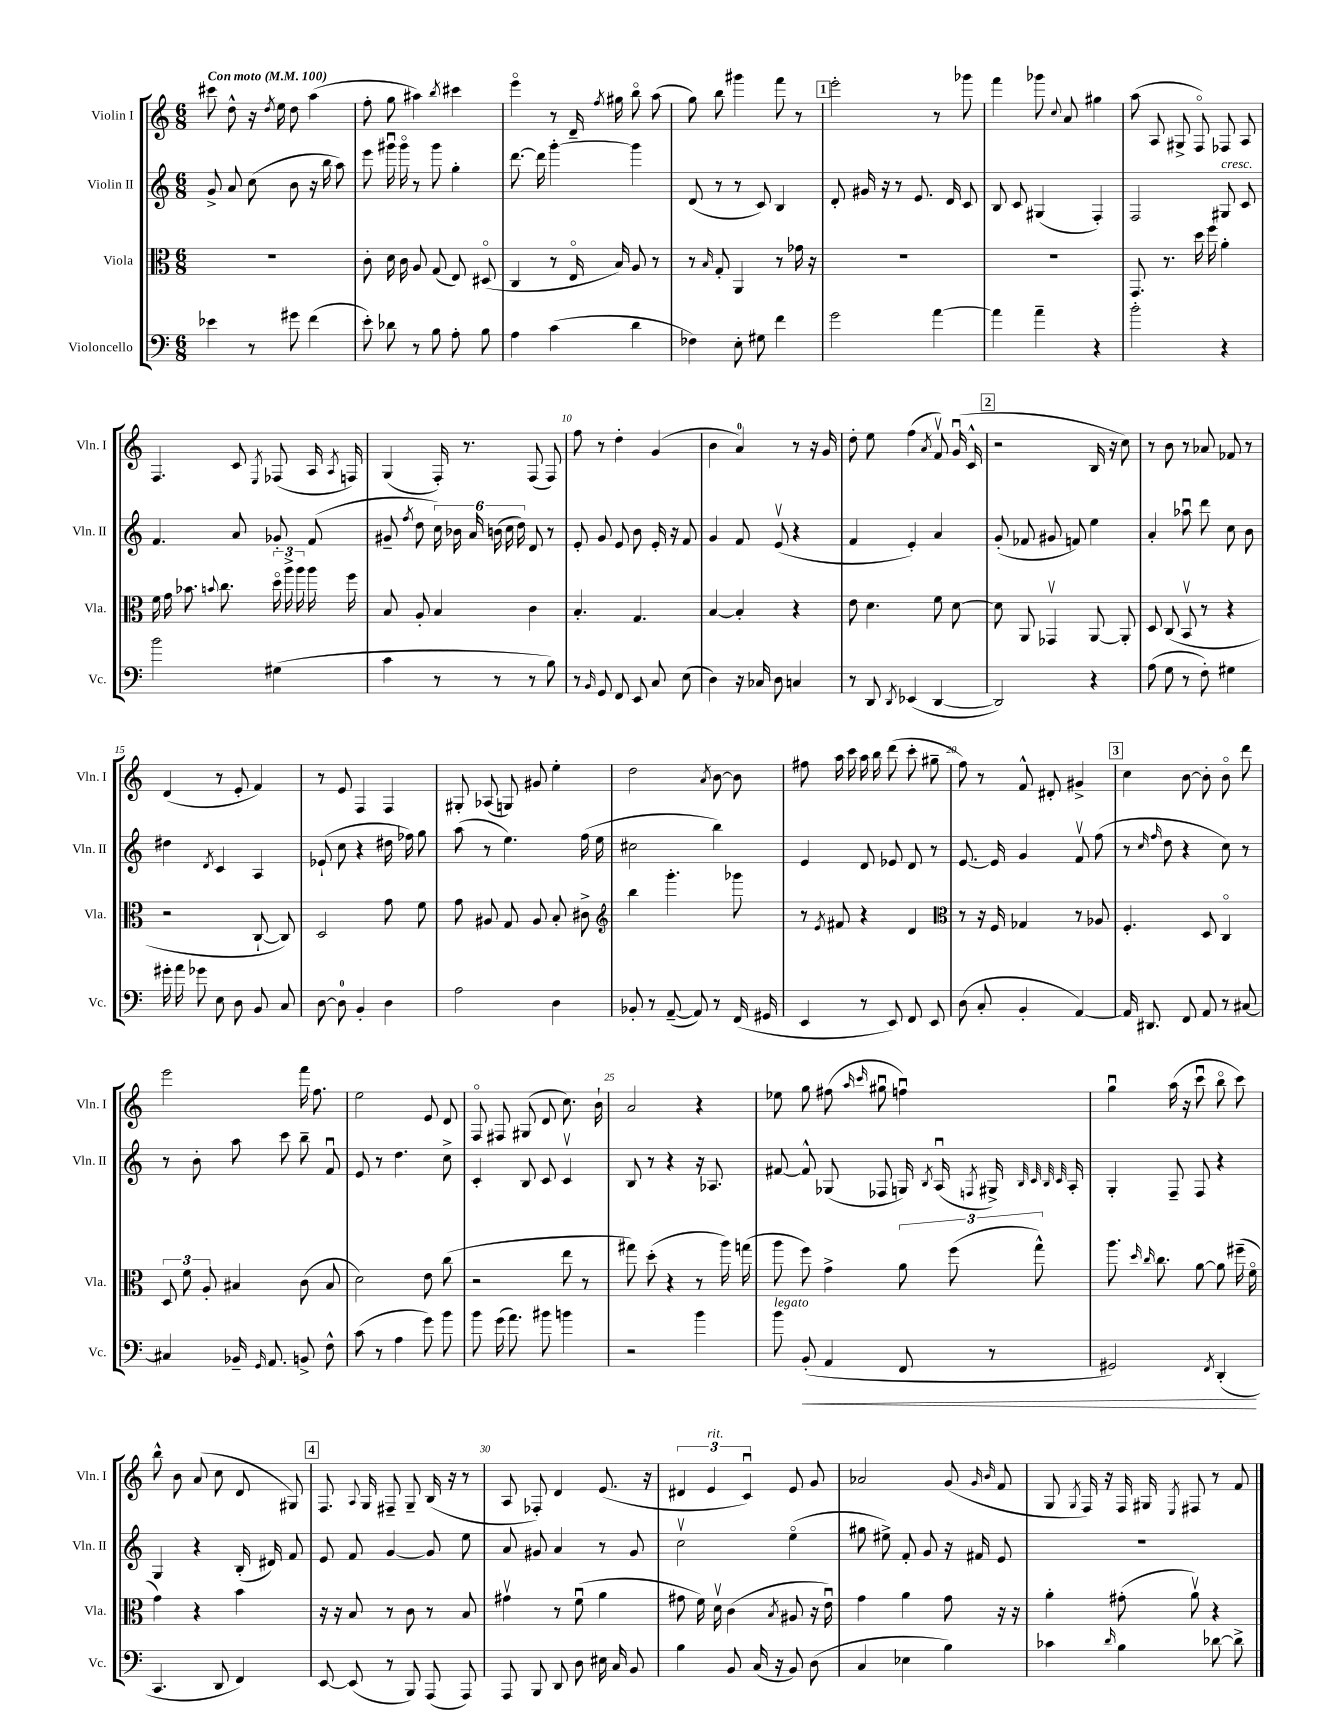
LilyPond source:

<<
\new StaffGroup <<
\new Staff = "s0" \with { instrumentName = "Violin I" shortInstrumentName = "Vln. I" } {
    \clef treble \key c \major \numericTimeSignature \time 6/8 \tempo "Con moto" 4 = 100
    \autoBeamOff cis'''8 d''8-^ r16 \acciaccatura { d''8 } e''16 d''8 a''4( |
    f''8-. g''8 ais''4) \acciaccatura { b''8 } cis'''4 |
    e'''4\flageolet r8 d'16-- \acciaccatura { f''8 } gis''16 b''8\flageolet a''8( |
    g''8) b''8 gis'''4 f'''8 r8 |
    \mark \markup { \box "1" } e'''2-. r8 ges'''8 |
    f'''4 ges'''8 \appoggiatura { c''8 } a'8 gis''4 |
    a''8( a8 gis8-> f8\flageolet) fes8 a8 |
    f4. c'8 \acciaccatura { e8 } fes8( a16 \acciaccatura { a8 } f16) |
    g4( f16-.) r8. f8( f8) |
    f''8 r8 d''4-. g'4( |
    b'4 a'4-0) r8 r16 g'16 |
    d''8-. e''8 f''4( \acciaccatura { a'8 } f'8\upbow) g'16\downbow( c'16-^ |
    \mark \markup { \box "2" } r2 b16 r16 c''8) |
    r8 b'8 r8 aes'8 fes'8 r8 |
    d'4( r8 e'8-. f'4) |
    r8 e'8 f4 f4 |
    gis8-. aes8( g8) gis'8 e''4-. |
    d''2 \acciaccatura { a'8 } b'8~ b'8 |
    fis''8 a''16 c'''16 a''16 b''16 d'''8( c'''8-. gis''8-- |
    f''8) r8 f'8-^ dis'8-. gis'4-> |
    \mark \markup { \box "3" } c''4 b'8~ b'8-. b'8\flageolet d'''8 |
    e'''2 f'''16 f''8. |
    e''2 e'8 d'8 |
    f8\flageolet fis8 gis8( d'8 c''8.) b'16-! |
    a'2 r4 |
    ees''8 g''8 fis''8( \grace { a''16 c'''16 } gis''8\downbow f''4\downbow) |
    g''4\downbow a''16( r16 c'''8\downbow b''8\flageolet c'''8) |
    b''8-^ b'8 a'8( c''8 d'8 gis8) |
    \mark \markup { \box "4" } f8. \appoggiatura { a8 } g16 fis8-- g8-- b16( r16 r8 |
    a8 fes8-.) d'4 e'8.( r16 |
    \tuplet 3/2 { dis'4 e'4^\markup { \italic "rit." } c'4\downbow) } e'8 g'8 |
    aes'2 g'8( \grace { g'16 b'16 } f'8 |
    g8 \acciaccatura { g8 } f16) r16 f16 gis16 \acciaccatura { e8 } fis8 r8 f'8 \bar "|." |
}
\new Staff = "s1" \with { instrumentName = "Violin II" shortInstrumentName = "Vln. II" } {
    \clef treble \key c \major \numericTimeSignature \time 6/8
    \autoBeamOff g'8-> a'8 c''8( b'8 r16 b''16 a''8) |
    e'''8 gis'''16\downbow gis'''16\flageolet r8 gis'''8 g''4-. |
    d'''8.~ d'''16 g'''4~-. g'''4 |
    d'8( r8 r8 c'8) b4 |
    \mark \markup { \box "1" } d'8-. gis'16 r16 r8 e'8. d'16 c'8 |
    b8 c'8 gis4( f4-.) |
    f2 gis8^\markup { \italic "cresc." } c'8 |
    f'4. a'8 ges'8-. f'8( |
    gis'8-- \acciaccatura { f''8 } d''8 \tuplet 6/4 { c''16) bes'16 a'16 b'16( c''16 d''16) } d'8 r8 |
    e'8-. g'8 e'8 b'8 e'16-. r16 f'8 |
    g'4 f'8 e'8\upbow( r4 |
    f'4 e'4-.) a'4 |
    \mark \markup { \box "2" } g'8-.( fes'8 gis'8 f'8) e''4 |
    a'4-. aes''8\downbow d'''8 c''8 b'8 |
    dis''4 \acciaccatura { d'8 } c'4 a4 |
    ees'8-!( c''8 r4 dis''16 fes''16) g''8 |
    a''8( r8 e''4.) f''16( e''16 |
    cis''2 b''4) |
    e'4 d'8 ees'8 d'8 r8 |
    e'8.~ e'16 g'4 f'8\upbow f''8( |
    \mark \markup { \box "3" } r8 \grace { c''16 f''16 } d''8 r4 c''8) r8 |
    r8 b'8-. a''8 c'''8 b''8-- f'8\downbow |
    e'8 r8 d''4. c''8-> |
    c'4-. b8 c'8 c'4\upbow |
    b8 r8 r4 r16 aes8. |
    fis'8~ fis'8-^ ges8( fes8 g16) \acciaccatura { b8 } a16\downbow( \acciaccatura { f8 } gis16->) \grace { b32 c'32 b32 c'32 } a16-. |
    g4-. f8-- f8 r4 |
    g4 r4 b16-.( dis'16) f'8 |
    \mark \markup { \box "4" } e'8 f'8 g'4~ g'8 e''8 |
    a'8 gis'8 a'4 r8 gis'8 |
    c''2\upbow e''4\flageolet( |
    gis''8 eis''8->) f'8-. g'8 r16 fis'16 e'8 |
    R2. \bar "|." |
}
\new Staff = "s2" \with { instrumentName = "Viola" shortInstrumentName = "Vla." } {
    \clef alto \key c \major \numericTimeSignature \time 6/8
    \autoBeamOff R2. |
    c'8-. d'16 c'16 a8 g8( e8) dis8\flageolet( |
    c4 r8 e16\flageolet b16) a8 r8 |
    r8 \grace { b16 } g8-. a,4 r8 ges'16 r16 |
    \mark \markup { \box "1" } R2. |
    R2. |
    g,8. r8. d''16 f''16 a'4-. |
    f'16 g'16 bes'8. \appoggiatura { b'8 } c''8. \tuplet 3/2 { d''16\flageolet a''16-> a''16 } a''16 f''16 |
    b8 a8-. b4 c'4 |
    b4.-. g4. |
    b4~ b4-. r4 |
    e'8 d'4. f'8 d'8~ |
    \mark \markup { \box "2" } d'8 a,8 ges,4\upbow a,8~ a,8-. |
    d8 c8( b,8\upbow r8 r4 |
    r2 c8~-! c8) |
    d2 g'8 f'8 |
    g'8 ais8 g8 ais8 b8-. cis'8-> |
    \clef treble b''4 g'''4.-. ges'''8 |
    r8 \acciaccatura { e'8 } fis'8 r4 d'4 |
    \clef alto r8 r16 f16 ges4 r8 aes8 |
    \mark \markup { \box "3" } f4.-. d8 c4\flageolet |
    \tuplet 3/2 { d8 f'8 a8-. } bis4 c'8( bis8 |
    d'2) e'8 c''8( |
    r2 e''8 r8 |
    gis''8) d''8-.( r4 r8 a''16) g''16( |
    a''8 f''8) g'4-> \tuplet 3/2 { a'8 f''8( g''8-^) } |
    a''8. \grace { d''16 c''16 } c''8. a'8~ a'8 fis''16--( f'16\flageolet |
    g'4) r4 b'4 |
    \mark \markup { \box "4" } r16 r16 b8 r8 c'8 r8 b8 |
    gis'4\upbow r8 f'8\downbow( a'4 |
    gis'8 f'16) d'16\upbow c'4( \acciaccatura { b8 } ais8 r16 e'16\downbow) |
    g'4 a'4 g'8 r16 r16 |
    a'4-. gis'8-.( a'8\upbow) r4 \bar "|." |
}
\new Staff = "s3" \with { instrumentName = "Violoncello" shortInstrumentName = "Vc." } {
    \clef bass \key c \major \numericTimeSignature \time 6/8
    \autoBeamOff ees'4 r8 gis'8 f'4( |
    e'8-.) des'8 r8 b8 a8-. b8 |
    a4 c'4( d'4 |
    fes4) e8-. gis8 f'4 |
    \mark \markup { \box "1" } g'2 a'4~ |
    a'4 a'4-- r4 |
    b'2-. r4 |
    b'2 gis4( |
    c'4 r8 r8 r8 b8) |
    r8 \grace { b,16 } g,8 f,8 e,8 c8 e8( |
    d4) r16 ces16 d8 c4 |
    r8 d,8 \acciaccatura { d,8 } ees,4( d,4~ |
    \mark \markup { \box "2" } d,2) r4 |
    a8( g8 r8 f8-.) gis4 |
    gis'16-. a'16 ges'8 e8 d8 b,8 c8 |
    d8~ d8-0 b,4-. d4 |
    a2 d4 |
    bes,8-. r8 a,8~--( a,8) r8 f,16( gis,16 |
    e,4 r8 e,8) f,8 e,8 |
    d8( c8-. b,4-. a,4~) |
    \mark \markup { \box "3" } a,16 dis,8. f,8 a,8 r8 cis8~ |
    cis4 bes,16-- \grace { g,16 } a,8. b,8-> f8-^ |
    c'8( r8 a4 g'8) b'8 |
    b'8 g'16( a'8.) bis'8 b'4 |
    r2 b'4 |
    b'8^\markup { \italic "legato" } b,8-.\<( a,4 f,8 r8 |
    gis,2) \acciaccatura { f,8 } d,4-.\!( |
    c,4. d,8 f,4) |
    \mark \markup { \box "4" } e,8~ e,8( r8 b,,8) a,,8( a,,8) |
    a,,8 b,,8 d,8 d8 eis16 c16 b,8 |
    b4 b,8 c16( r16 b,8) d8( |
    c4 ees4 b4) |
    ces'4 \grace { d'16 } b4 des'8~ des'8-> \bar "|." |
}
>>
>>
\layout { \context { \Score \override BarNumber.break-visibility = ##(#f #t #t) barNumberVisibility = #(every-nth-bar-number-visible 5) } }
